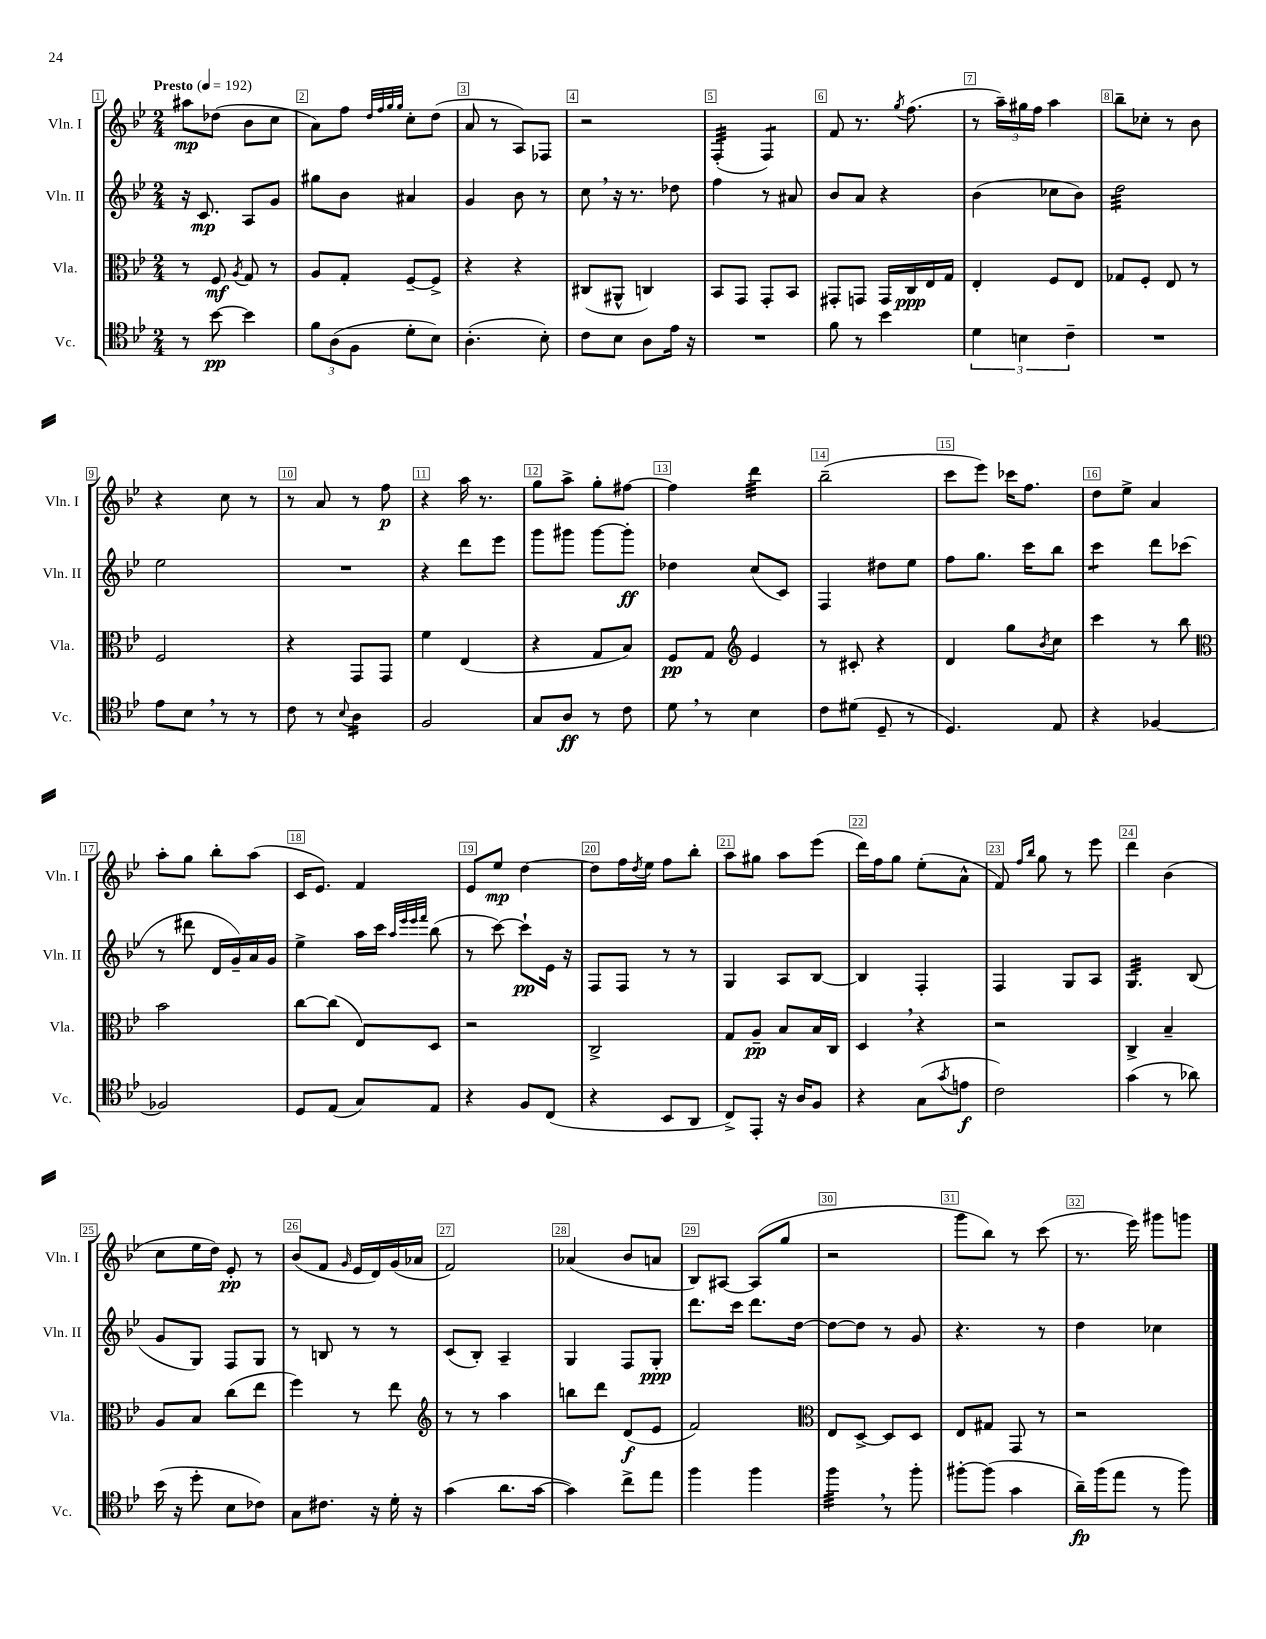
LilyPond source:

<<
\new StaffGroup <<
\new Staff = "s0" \with { instrumentName = "Vln. I" shortInstrumentName = "Vln. I" } {
    \clef treble \key bes \major \numericTimeSignature \time 2/4 \tempo "Presto" 4 = 192
    ais''8\mp des''8( bes'8 c''8 |
    a'8) f''8 \grace { d''32 f''32 g''32 g''32 } c''8-. d''8( |
    a'8 r8 a8) fes8 |
    r2 |
    f4:32-.( f4:8) |
    f'8 r8. \acciaccatura { g''8 } f''8.( |
    r8 \tuplet 3/2 { a''16--) gis''16 f''16 } a''4 |
    bes''8-- ces''8-. r8 bes'8 |
    r4 c''8 r8 |
    r8 a'8 r8 f''8\p |
    r4 a''16 r8. |
    g''8 a''8-> g''8-. fis''8~ |
    fis''4 d'''4:32 |
    bes''2--( |
    c'''8 ees'''8) ces'''16 f''8. |
    d''8 ees''8-> a'4 |
    a''8-. g''8 bes''8-. a''8( |
    c'16 ees'8.) f'4 |
    ees'8 ees''8\mp d''4~ |
    d''8 f''16 \acciaccatura { d''8 } ees''16 f''8 bes''8-. |
    a''8 gis''8 a''8 ees'''8( |
    d'''16) f''16 g''8 ees''8-.( a'8-^ |
    f'8) \grace { f''16 bes''16 } g''8 r8 ees'''8 |
    d'''4 bes'4( |
    c''8 ees''16 d''16) ees'8-.\pp r8 |
    bes'8( f'8 \grace { g'16 } ees'16 d'16) g'16( aes'16 |
    f'2) |
    aes'4( bes'8 a'8 |
    bes8) ais8~ ais8( g''8 |
    r2 |
    g'''8 bes''8) r8 c'''8( |
    r8. ees'''16) gis'''8 g'''8 \bar "|." |
}
\new Staff = "s1" \with { instrumentName = "Vln. II" shortInstrumentName = "Vln. II" } {
    \clef treble \key bes \major \numericTimeSignature \time 2/4
    r16 c'8.\mp a8 g'8 |
    gis''8 bes'8 ais'4 |
    g'4 bes'8 r8 |
    c''8 \breathe r16 r8. des''8 |
    f''4 r8 ais'8 |
    bes'8 a'8 r4 |
    bes'4( ces''8 bes'8) |
    d''2:32 |
    ees''2 |
    R2 |
    r4 d'''8 ees'''8 |
    g'''8 gis'''8 gis'''8~ gis'''8-.\ff |
    des''4 c''8( c'8) |
    f4 dis''8 ees''8 |
    f''8 g''8. c'''16 bes''8 |
    c'''4:8 d'''8 ces'''8( |
    r8 dis'''8 d'16 g'16--) a'16 g'16 |
    ees''4-> a''16 c'''16 \grace { a''32 ees'''32 ees'''32 f'''32 } bes''8( |
    r8 c'''8~) c'''8-!\pp ees'16 r16 |
    f8 f8 r8 r8 |
    g4 a8 bes8~ |
    bes4 f4-. |
    f4 g8 a8 |
    g4.:32 bes8( |
    g'8 g8) f8 g8 |
    r8 b8 r8 r8 |
    c'8( bes8-.) a4-- |
    g4 f8 g8-.\ppp |
    d'''8. c'''16 d'''8. d''16~ |
    d''8~ d''8 r8 g'8 |
    r4. r8 |
    d''4 ces''4 \bar "|." |
}
\new Staff = "s2" \with { instrumentName = "Vla." shortInstrumentName = "Vla." } {
    \clef alto \key bes \major \numericTimeSignature \time 2/4
    r8 f8\mf \acciaccatura { a8 } g8 r8 |
    a8 g8-. f8~-- f8-> |
    r4 r4 |
    cis8( ais,8-^ c4) |
    bes,8 g,8 g,8-. bes,8 |
    gis,8-. g,8 g,16 c16\ppp ees16 g16 |
    ees4-. f8 ees8 |
    ges8 f8-. ees8 r8 |
    f2 |
    r4 g,8 g,8 |
    f'4 ees4( |
    r4 g8 bes8) |
    f8\pp g8 \clef treble ees'4 |
    r8 cis'8-. r4 |
    d'4 g''8 \acciaccatura { bes'8 } c''8 |
    c'''4 r8 bes''8 |
    \clef alto bes'2 |
    c''8~ c''8( ees8) d8 |
    r2 |
    c2-> |
    g8 a8--\pp bes8 bes16 c16 |
    d4 \breathe r4 |
    r2 |
    c4-> bes4-- |
    a8 bes8 c''8( ees''8 |
    f''4) r8 ees''8 |
    \clef treble r8 r8 a''4 |
    b''8 d'''8 d'8\f( ees'8 |
    f'2) |
    \clef alto ees8 d8~-> d8 d8 |
    ees8 gis8 g,8 r8 |
    r2 \bar "|." |
}
\new Staff = "s3" \with { instrumentName = "Vc." shortInstrumentName = "Vc." } {
    \clef tenor \key bes \major \numericTimeSignature \time 2/4
    r8 bes'8~\pp bes'4 |
    \tuplet 3/2 { f'8 a8( f8 } d'8-. bes8) |
    a4.-.( bes8-.) |
    c'8 bes8 a8 ees'16 r16 |
    R2 |
    f'8 r8 bes'4 |
    \tuplet 3/2 { d'4 b4 c'4-- } |
    R2 |
    ees'8 bes8 \breathe r8 r8 |
    c'8 r8 \appoggiatura { bes8 } a4:16 |
    f2 |
    g8 a8\ff r8 c'8 |
    d'8 \breathe r8 bes4 |
    c'8 dis'8( d8-- r8 |
    d4.) ees8 |
    r4 fes4~ |
    fes2 |
    d8 ees8( g8) ees8 |
    r4 f8 c8( |
    r4 bes,8 a,8 |
    c8->) ees,8-. r16 a16 f8 |
    r4 g8( \acciaccatura { g'8 } e'8\f |
    c'2) |
    g'4( r8 aes'8) |
    bes'16( r16 d''8-. bes8 ces'8) |
    g8 cis'8. r16 d'16-. r16 |
    g'4( a'8. g'16~ |
    g'4) c''8-> ees''8 |
    f''4 f''4 |
    f''4:32 \breathe r8 f''8-. |
    fis''8~-. fis''8( g'4 |
    a'16--\fp) f''16( ees''8 r8 f''8) \bar "|." |
}
>>
>>
\layout { \context { \Score \override BarNumber.break-visibility = ##(#f #t #t) barNumberVisibility = #all-bar-numbers-visible \override BarNumber.stencil = #(make-stencil-boxer 0.1 0.3 ly:text-interface::print) } }
